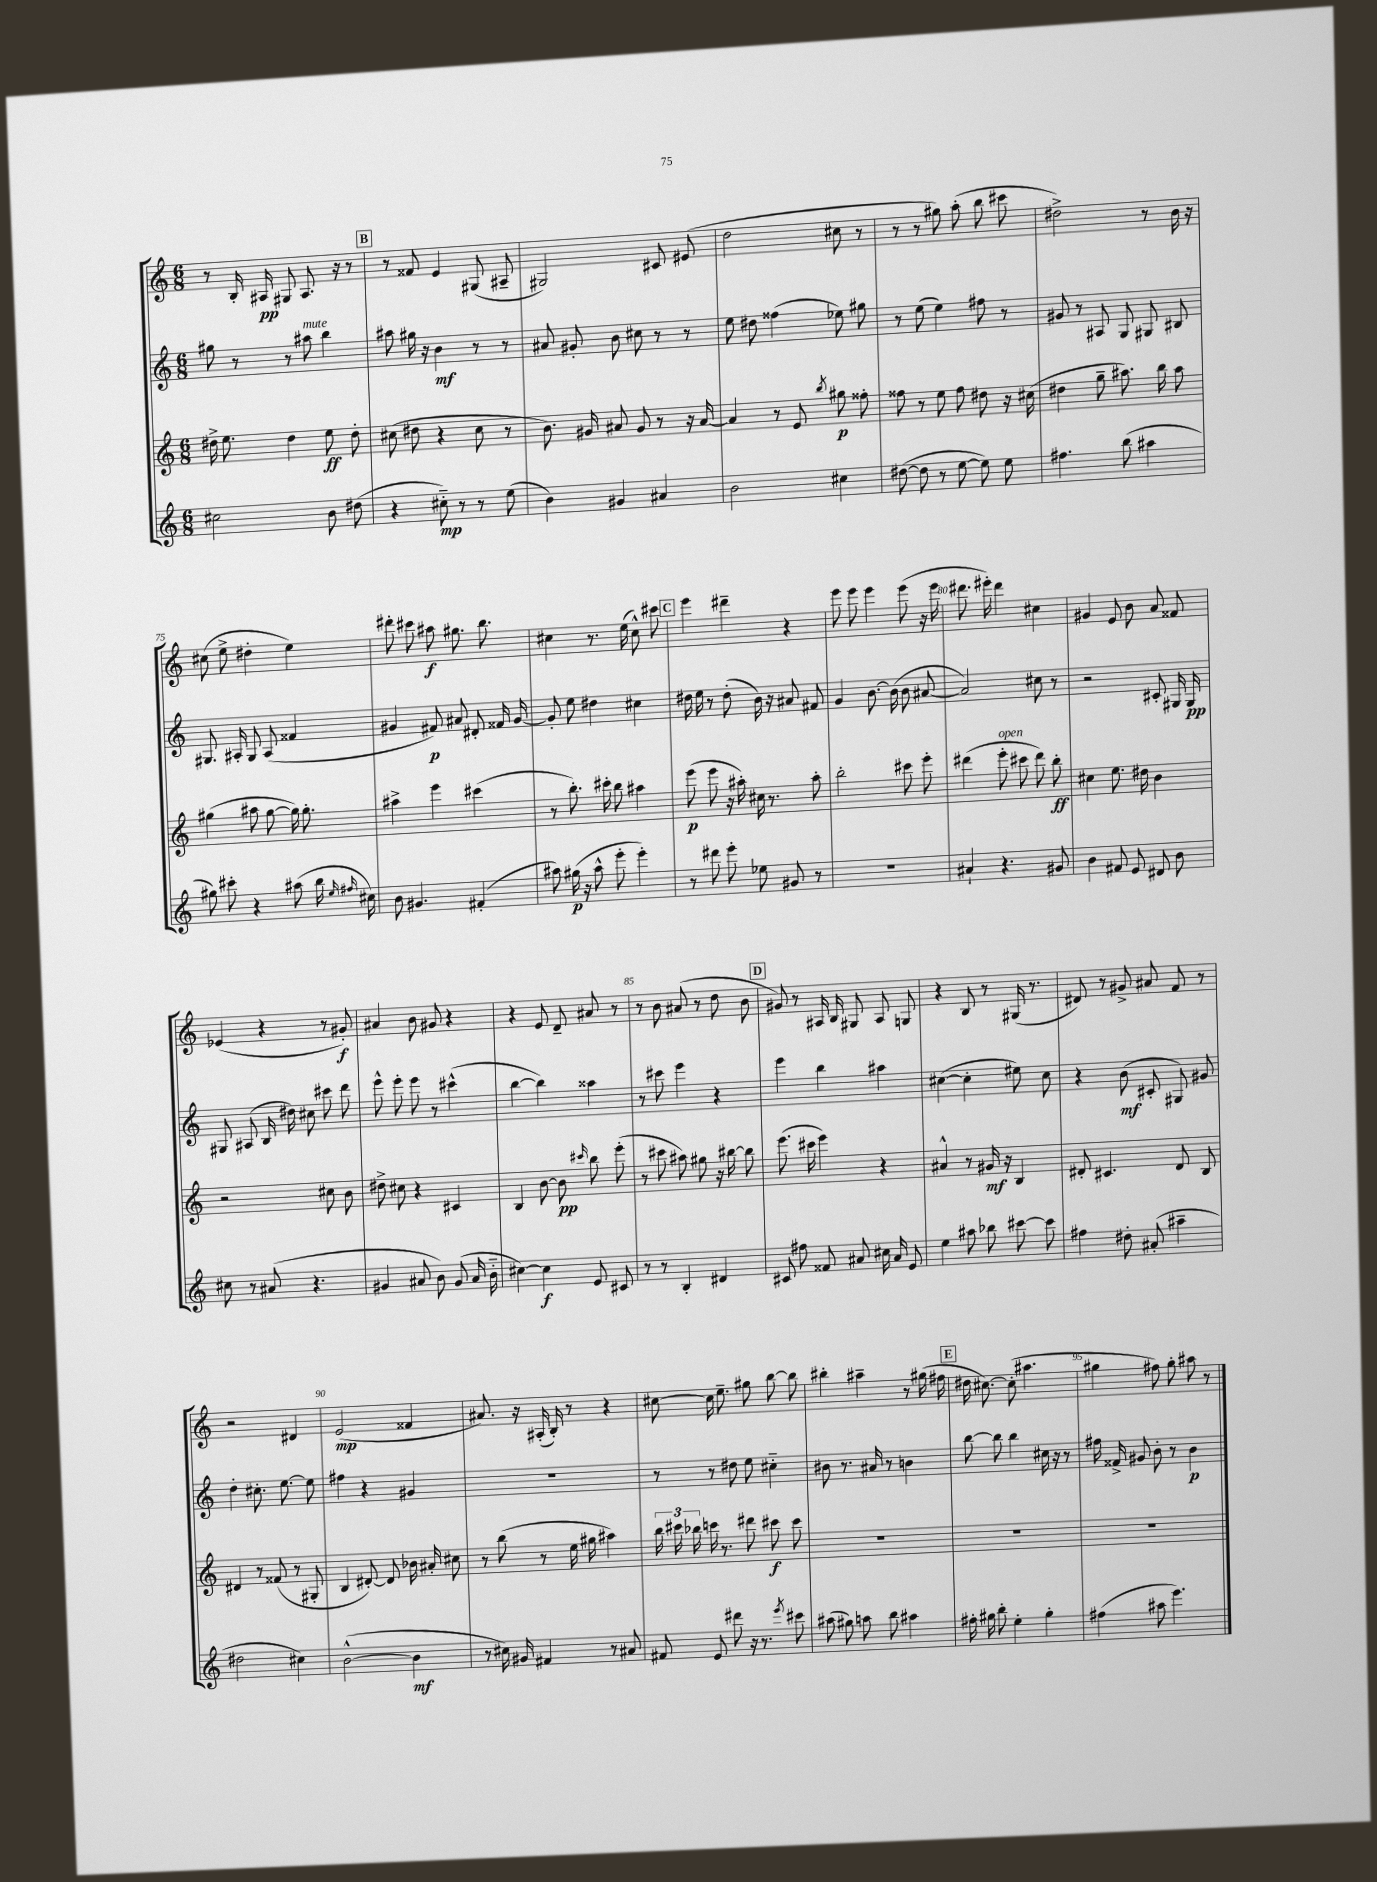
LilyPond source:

<<
\new StaffGroup <<
\new Staff = "s0" {
    \clef treble \key c \major \numericTimeSignature \time 6/8
    \autoBeamOff r8 b16-. ais16\pp gis8 ais8. r16 r8 |
    \mark \markup { \box "B" } r8 fisis'8 e'4 gis8( ais8-- |
    gis2) cis'8 eis'8( |
    d''2 cis''8 r8 |
    r8 r8 gis''8) a''8-.( b''8 cis'''8 |
    dis''2->) r8 b'16 r16 |
    cis''8( e''8-> dis''4-. e''4) |
    dis'''8-. cis'''8 ais''8\f gis''8. b''8. |
    cis''4 r8. e''16( cis''8-^) cis'''8 |
    \mark \markup { \box "C" } e'''4 dis'''4-- r4 |
    e'''8 e'''8 e'''4 e'''8( r16 e'''16 |
    dis'''8. eis'''16-.) dis'''4 cis''4 |
    gis'4 e'8 b'8 a'8 fisis'8 |
    ees'4( r4 r8 gis'8-.\f) |
    ais'4 b'8 gis'8 r4 |
    r4 e'8 d'8-- ais'8 r8 |
    r8 b'8 ais'8( r8 d''8 b'8 |
    \mark \markup { \box "D" } gis'8) r8 ais16 b16 gis8 ais8 g8 |
    r4 b8 r8 gis16( r8. |
    dis'8) r8 gis'8-> ais'8 f'8 r8 |
    r2 dis'4 |
    e'2\mp( fisis'4 |
    ais'8.) r16 ais16-.( b16-.) r8 r4 |
    cis''8~ cis''16 e''8.-- gis''8 b''8~ b''8 |
    bis''4-. ais''4-- r8 gis''16( fis''16 |
    \mark \markup { \box "E" } dis''16 cis''8.~) cis''8-.( ais''4. |
    gis''4 fis''8) gis''8-. ais''8 r8 \bar "|." |
}
\new Staff = "s1" {
    \clef treble \key c \major \numericTimeSignature \time 6/8
    \autoBeamOff gis''8 r8 r8 ais''8^\markup { \italic "mute" } b''4 |
    \mark \markup { \box "B" } ais''8 gis''16 r16 b'4\mf r8 r8 |
    ais'8 gis'8-. b'8 cis''8 r8 r8 |
    e''8 dis''8 fisis''4( ees''8) gis''8 |
    r8 e''8( e''4) fis''8 r8 |
    gis'8 r8 ais8 g8 gis8 bis8 |
    gis8. ais16-. gis8 ais8( fisis'4 |
    gis'4 fis'8\p) ais'8 dis'8-. fisis'16 gis'16~ |
    gis'8-. e''8 dis''4 cis''4 |
    \mark \markup { \box "C" } dis''16 e''16 r8 dis''8-.( b'16) r16 ais'8 fis'8 |
    g'4 b'8.~ b'16( b'8 ais'8~ |
    ais'2) cis''8 r8 |
    r2 cis'8-. gis16 gis16\pp |
    gis8 ais8( b16 dis''16) cis''8 cis'''8 d'''8 |
    e'''8-^ e'''8-. e'''8 r8 cis'''4-^( |
    b''4~ b''4) aisis''4 |
    r8 cis'''8 e'''4 r4 |
    \mark \markup { \box "D" } e'''4 b''4 ais''4 |
    cis''4~( cis''4-. eis''8) cis''8 |
    r4 b'8\mf( cis'8-. gis8) gis'8 |
    d''4-. cis''8.-. e''8.~ e''8 |
    fis''4 r4 gis'4 |
    R2. |
    r8 r8 dis''8 e''8 cis''4-_ |
    bis'8 r8. ais'16 r8 b'4 |
    \mark \markup { \box "E" } b''8~ b''8 b''4 cis''16 r16 r8 |
    fis''16 fisis'16-> gis'8 b'8-. r8 b'4\p \bar "|." |
}
\new Staff = "s2" {
    \clef treble \key c \major \numericTimeSignature \time 6/8
    \autoBeamOff dis''16-> e''8. dis''4 e''8\ff dis''8-. |
    \mark \markup { \box "B" } cis''8( dis''8 r4 cis''8 r8 |
    b'8.) gis'16 ais'8 gis'8 r8 r16 ais'16~ |
    ais'4 r8 e'8 \acciaccatura { b''8 } gis''8\p fisis''8-. |
    fisis''8 r8 e''8 fisis''8 dis''8 r16 cis''16( |
    dis''4 g''8-- ais''8.) b''16 ais''8 |
    gis''4( ais''8 gis''8~ gis''16) gis''8.-. |
    ais''4-> e'''4 cis'''4( |
    r8 b''8.-.) cis'''16-. b''8 ais''4 |
    \mark \markup { \box "C" } e'''8\p( e'''8 r16 ais''16-.) cis''16 r8. ais''8-. |
    b''2-. cis'''8 e'''8-. |
    dis'''4( e'''8-.^\markup { \italic "open" } cis'''8 dis'''8) b''8-.\ff |
    cis''4 e''8. dis''16 b'4 |
    r2 cis''8 b'8 |
    dis''8-> cis''8 r4 cis'4 |
    b4 b'8~ b'8\pp \grace { cis'''16 } b''8 e'''8-.( |
    r8 cis'''8 ais''8) gis''8 r16 bis''16~ bis''8 |
    \mark \markup { \box "D" } e'''8.( cis'''16 e'''4) r4 |
    ais'4-^ r8 gis'16\mf r16 b4 |
    dis'8-. cis'4. dis'8 b8 |
    dis'4 r8 fisis'8( r8 gis8-. |
    b4 dis'8~-.) dis'8 bes'16 ais'16-. cis''8 |
    r8 b''8( r8 e''16 gis''16 ais''4) |
    \tuplet 3/2 { b''16 cis'''16 bes''16 } c'''16 r8. dis'''8 cis'''8\f cis'''8 |
    R2. |
    \mark \markup { \box "E" } R2. |
    R2. \bar "|." |
}
\new Staff = "s3" {
    \clef treble \key c \major \numericTimeSignature \time 6/8
    \autoBeamOff cis''2 b'8 dis''8( |
    \mark \markup { \box "B" } r4 cis''8-_\mp) r8 r8 e''8( |
    b'4) gis'4 ais'4 |
    b'2 cis''4 |
    dis''8~( dis''8 r8 e''8~ e''8) e''8 |
    fis''4. b''8( ais''4 |
    gis''8) cis'''8-. r4 ais''8( b''16 \grace { e''16 fis''16 } cis''16) |
    b'8 gis'4. fis'4-.( |
    ais''8) gis''16\p( r16 ais''8-^ e'''8-. e'''4-.) |
    \mark \markup { \box "C" } r8 dis'''8 e'''8-. ees''8 gis'8 r8 |
    R2. |
    ais'4-! r4. gis'8 |
    b'4 fis'8 e'8 dis'8 b'8 |
    cis''8 r8 ais'8( r4. |
    gis'4 ais'8 b'8) gis'8( ais'16 b'16-_ |
    cis''4~) cis''4\f e'8 cis'8 |
    r8 r8 b4-. dis'4 |
    \mark \markup { \box "D" } cis'8 fis''8 fisis'8 ais'8 cis''16 ais'16 e'8 |
    e''4 ais''8 bes''8 cis'''8~ cis'''8 |
    fis''4 dis''8-. ais'8-.( ais''4-- |
    dis''2 cis''4) |
    b'2~-^( b'4\mf |
    r8 cis''16) gis'16 fis'4 r8 ais'8 |
    fis'8 e'8 dis'''8 r16 r8. \acciaccatura { e'''8 } cis'''8 |
    ais''8( gis''8) a''8 b''8 ais''4 |
    \mark \markup { \box "E" } fis''16-. gis''16 b''8-. e''4-. gis''4-. |
    fis''4( ais''8 e'''4.) \bar "|." |
}
>>
>>
\layout { \context { \Score currentBarNumber = #69 \override BarNumber.break-visibility = ##(#f #t #t) barNumberVisibility = #(every-nth-bar-number-visible 5) } }
